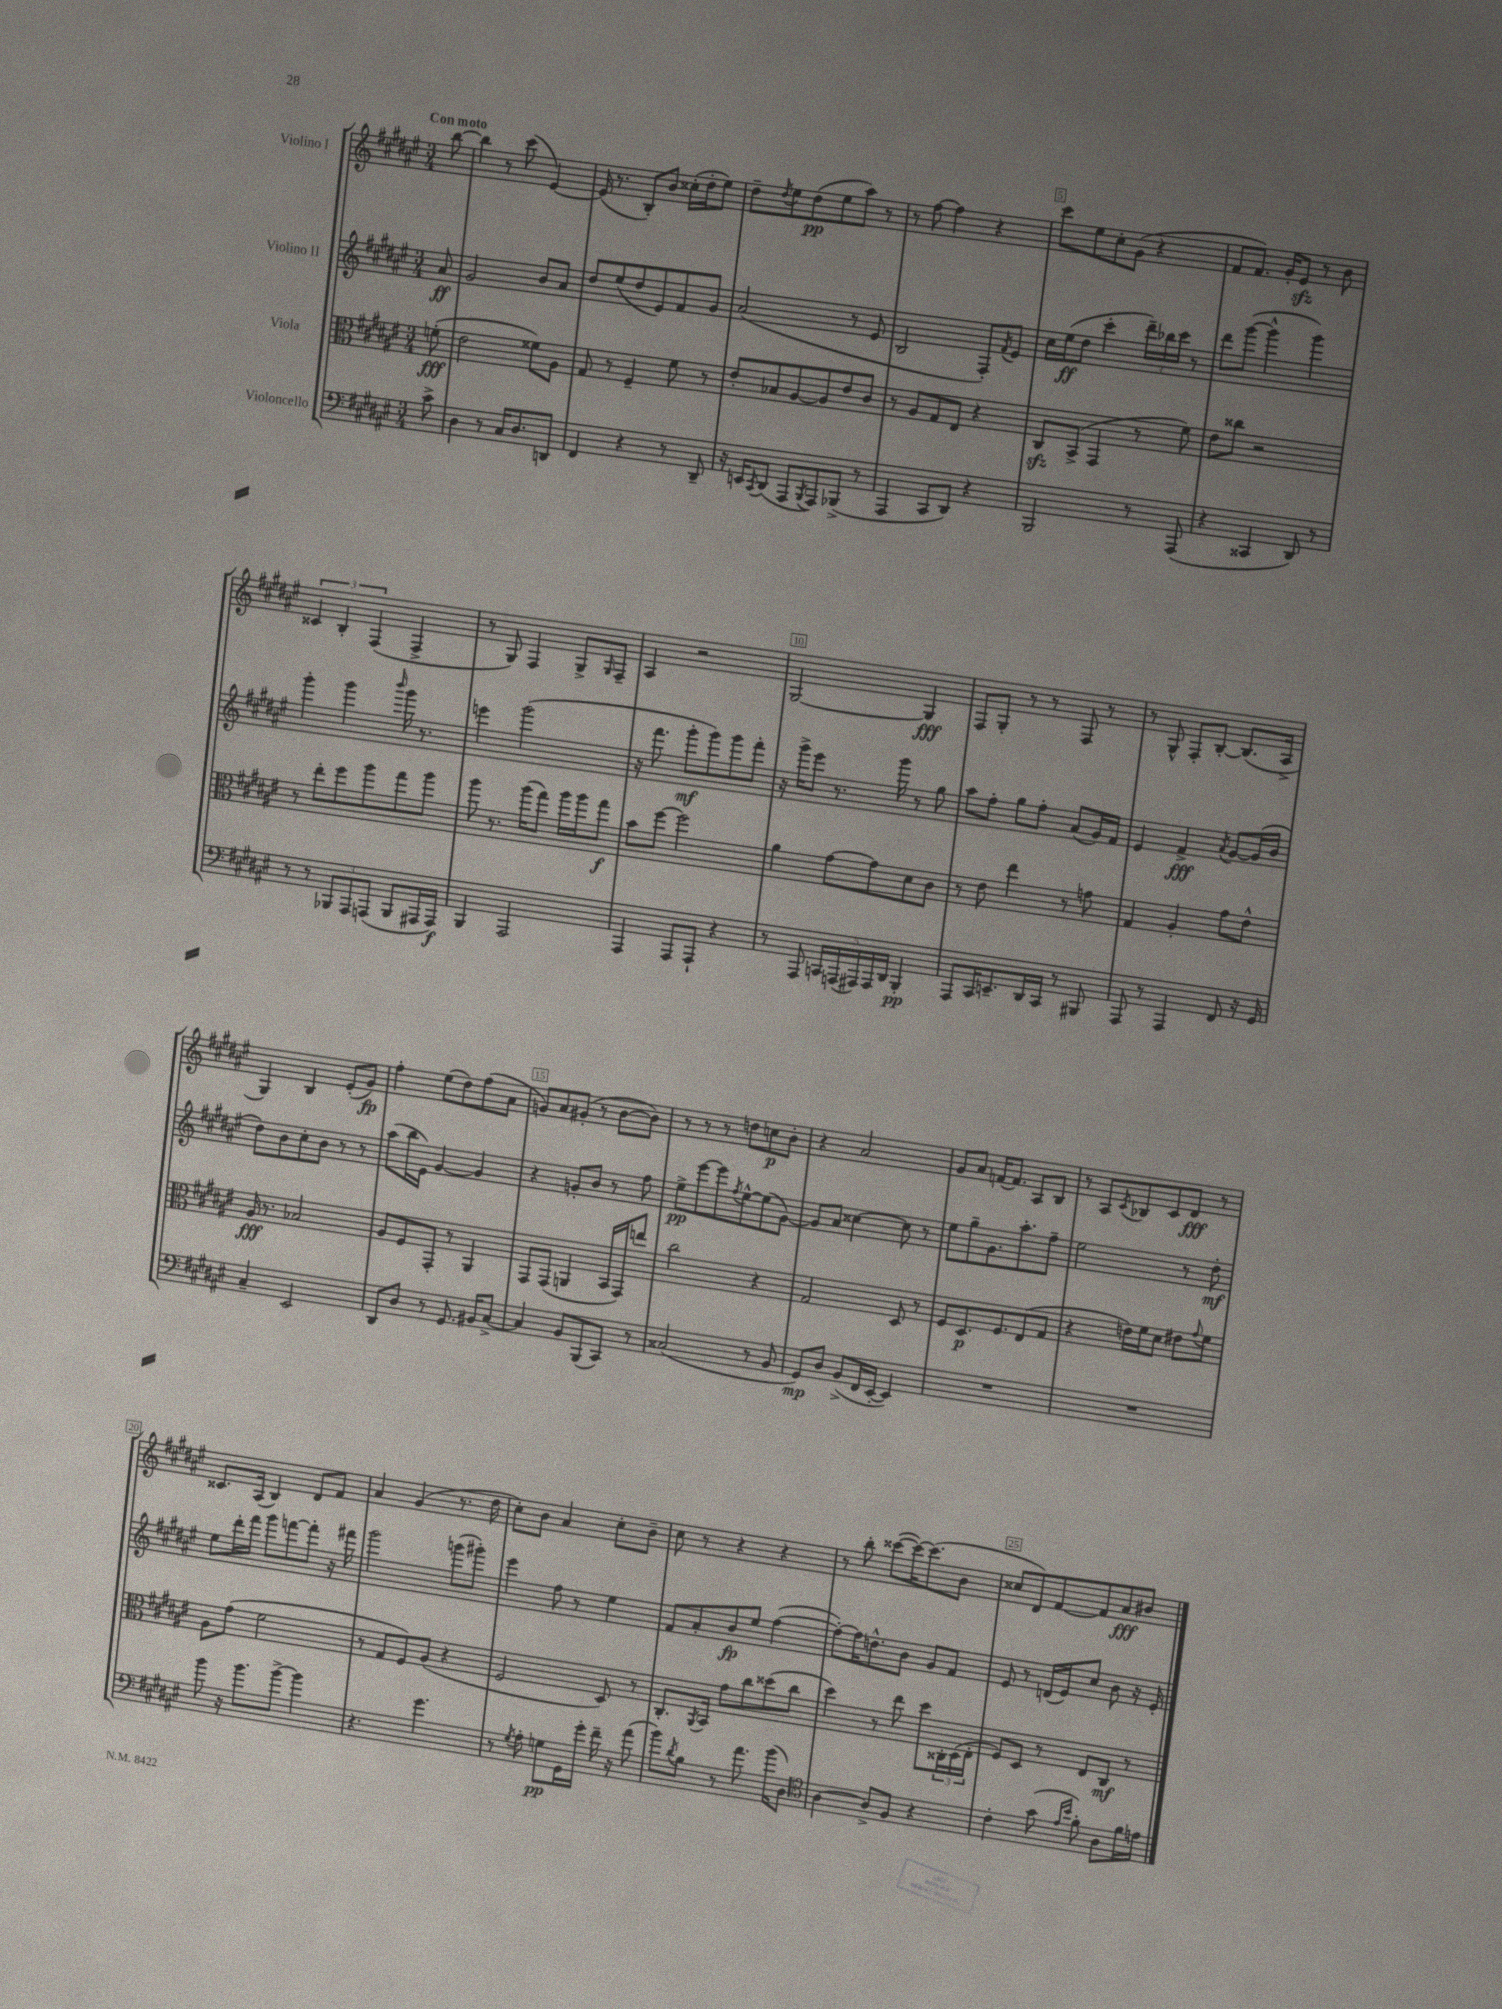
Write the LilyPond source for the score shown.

<<
\new StaffGroup <<
\new Staff = "s0" \with { instrumentName = "Violino I" } {
    \clef treble \key fis \major \numericTimeSignature \time 3/4 \partial 8 \tempo "Con moto"
    b''8~ |
    b''4 r8 cis'''8( eis'4~) |
    eis'16( r8. b8-.) b'8 cisis''16-.( dis''16-. eis''8) |
    dis''8-- \acciaccatura { dis''8 } eis''8 dis''8\pp( eis''8 ais''8) r8 |
    r8 fis''8~ fis''4 r4 |
    cis'''8 eis''8 cis''8-. gis'8( r4 |
    fis'8 fis'8.) gis'16-. eis'8\sfz r8 b'8 |
    \tuplet 3/2 { cisis'4 b4-. fis4( } fis4-> |
    r8 gis8) fis4 gis8-> \grace { gis16 } fis8-- |
    ais4 r2 |
    gis2~ gis4\fff |
    fis8 gis8-. r8 r8 fis8 r8 |
    r8 gis8-^ fis8-. b8~-. b8.( ais16-> |
    gis4) b4 eis'8-.( gis'8\fp) |
    fis''4-. eis''8( dis''8) fis''8( ais'8 |
    g'8) ais'8 gis'8-.( r8 b'8~ b'8) |
    r8 r8 r8 d''8 c''8\p b'8-. |
    r4 ais'2 |
    gis'8 ais'8 f'16~ f'8. ais8 b8 |
    r8 ais8 \acciaccatura { cis'8 } bes8 cis'8 dis'8\fff r8 |
    cisis'8. ais16( b4) dis'8 fis'8 |
    ais'4 gis'4( r8. dis''16 |
    cis''8-.) b'8 ais'4 cis''8-. b'8-- |
    cis''8 r8 r4 r4 |
    r8 b''8-. cisis'''8~( cisis'''16~) cisis'''8.( b'8 |
    cisis''8 dis'8) fis'8~ fis'8 ais'8\fff bis'8 \bar "|." |
}
\new Staff = "s1" \with { instrumentName = "Violino II" } {
    \clef treble \key fis \major \numericTimeSignature \time 3/4 \partial 8
    ais'8\ff |
    gis'2 b'8 ais'8 |
    dis''8 eis''8( dis''8 eis'8) fis'8 gis'8 |
    ais'2( r8 eis'8 |
    b2 fis8-.) \acciaccatura { fis'8 } eis'8 |
    cis''16 eis''16\ff( dis''8 cis'''4-. \tuplet 3/2 { dis'''16--) bes''16 cis'''16 } r8 |
    dis'''8 gis'''8~( gis'''4-^ gis'''4) |
    gis'''4-. gis'''4 \grace { b'''16 } gis'''16 r8. |
    e'''4 gis'''2( |
    r16 fis'''8. gis'''8-.\mf gis'''8) gis'''8 fis'''8-. |
    r16 gis'''16-> eis'''8 r8. gis'''16 r8 gis''8 |
    ais''8 fis''8-. gis''8 fis''8-. ais'8( gis'16) fis'16 |
    eis'4 fis'4->\fff \acciaccatura { ais'8 } gis'8~ gis'16( b'16 |
    dis''8) b'8 cis''8-. b'8 r8 r8 |
    ais''8( b''16 eis'16) gis'4~ gis'4 |
    r4 g'8-. b'8 r8 fis''8 |
    eis''8->\pp eis'''8~ eis'''8 \acciaccatura { fis''8 } eis''8~-^ eis''8( gis'8~) |
    gis'8 ais'8 cisis''4~ cisis''8 r8 |
    eis''8 gis''8-- gis'8. ais''8.-. fis''8-- |
    eis''2 r8 dis''8-.\mf |
    eis''8 dis'''16-. fis'''16 gis'''8 f'''8~ f'''8-. r16 fis'''16 |
    gis'''2 g'''8( gis'''8-.) |
    eis'''4 fis''8 r8 eis''4 |
    fis'8 ais'8-. b'8\fp eis''8 fis''4~( |
    fis''8~-.) fis''16 d''8.-^ b'8 gis'8 fis'8 |
    eis'8 r8 d'16( eis'16) cis''8 b'8 r16 eis'16-. \bar "|." |
}
\new Staff = "s2" \with { instrumentName = "Viola" } {
    \clef alto \key fis \major \numericTimeSignature \time 3/4 \partial 8
    f'8-.\fff( |
    eis'2 fisis'8) ais8 |
    gis8 r8 fis4-- fis'8 r8 |
    eis'8-. bes8 ais8~ ais8 eis'8 cis'8 |
    r8 ais8 gis8 eis8 r4 |
    cis8\sfz b,8->( gis,4 r8 fis'8) |
    eis'8 cisis''8 r2 |
    r8 eis''8-. fis''8 ais''8 gis''8 ais''8 |
    ais''8 r8. ais''16( gis''8) ais''16 ais''16 gis''8\f |
    b'8 fis''8~ fis''2 |
    ais'4 gis'8~ gis'8 dis'8 cis'8 |
    r8 eis'8 eis''4 r8 g'8 |
    gis4 ais4-. gis'8 eis'8-^ |
    ais16\fff r8. bes2 |
    ais8 fis8 gis,8-. r8 ais,4 |
    gis,8 gis,8( a,4 b,16 gis,16) e''8 |
    cis''2 r4 |
    gis2 dis8 r8 |
    fis8 dis8.\p fis8. eis8( gis8 |
    r4 e'16) fis'16 dis'8 eis'8 \appoggiatura { gis'8 } fis'8 |
    ais8 gis'8( fis'2 |
    r8 gis8 fis8) ais8( r4 |
    fis2 dis8) r8 |
    cis8.-. \acciaccatura { ais,8 } b,16 gis'8 cis''8 disis''8( cis''8 |
    dis''4) r8 eis''8 dis''8 \tuplet 3/2 { cisis16-. dis16( eis16-. } |
    fis8) dis8 r8 eis8 cis8\mf r8 \bar "|." |
}
\new Staff = "s3" \with { instrumentName = "Violoncello" } {
    \clef bass \key fis \major \numericTimeSignature \time 3/4 \partial 8
    cis'8-> |
    dis4 r8 cis16 dis8. d,8 |
    fis,4 r4 r8 dis,8-- |
    r16 e,16 \acciaccatura { cis,8 } dis,8( ais,,8 \acciaccatura { b,,8 } ais,,8) bes,,8->( r8 |
    ais,,4 cis,8 dis,8) r4 |
    b,,2 r8 ais,,8( |
    r4 cisis,4 dis,8) r8 |
    r8 r8 \tuplet 3/2 { bes,,8 ais,,8 a,,8( } bes,,8 ais,,16 ais,,16\f) |
    b,,4 ais,,2 |
    ais,,4 ais,,8 ais,,8-! r4 |
    r8 ais,,8 \tuplet 5/4 { c,16 a,,16( ais,,16) ais,,16 dis,16 } b,,4-.\pp |
    ais,,8 cis,16 e,8.-- dis,16 cis,16 r8 bis,,8 |
    ais,,8 r8 ais,,4 fis,8 r16 gis,16 |
    cis4-- eis,2 |
    dis,8 dis8 r8 gis,8. bis,16 cis8~-> |
    cis4 b,8 b,,8( cis,8) r8 |
    cisis2( r8 b,8 |
    gis,8\mp) dis8 b,8->( fis,16 eis,16~-. eis,4) |
    R2. |
    R2. |
    b'8 r16 b'8. b'8~-> b'4 |
    r4. gis'4. |
    r8 \acciaccatura { gis8 } ais8-. g8\pp gis,16 gis'16-. fis'16-- r16 ais'8( |
    b'8) \acciaccatura { dis'8 } b8 r8 ais'8. b'16( dis8) |
    \clef tenor ais4~ ais8-> fis8 r4 |
    cis'4-. gis'8( \grace { eis'16 b'16 } fis'8-.) ais8 fis'16 e'16 \bar "|." |
}
>>
>>
\layout { \context { \Score \override BarNumber.break-visibility = ##(#f #t #t) barNumberVisibility = #(every-nth-bar-number-visible 5) \override BarNumber.stencil = #(make-stencil-boxer 0.1 0.3 ly:text-interface::print) } }
